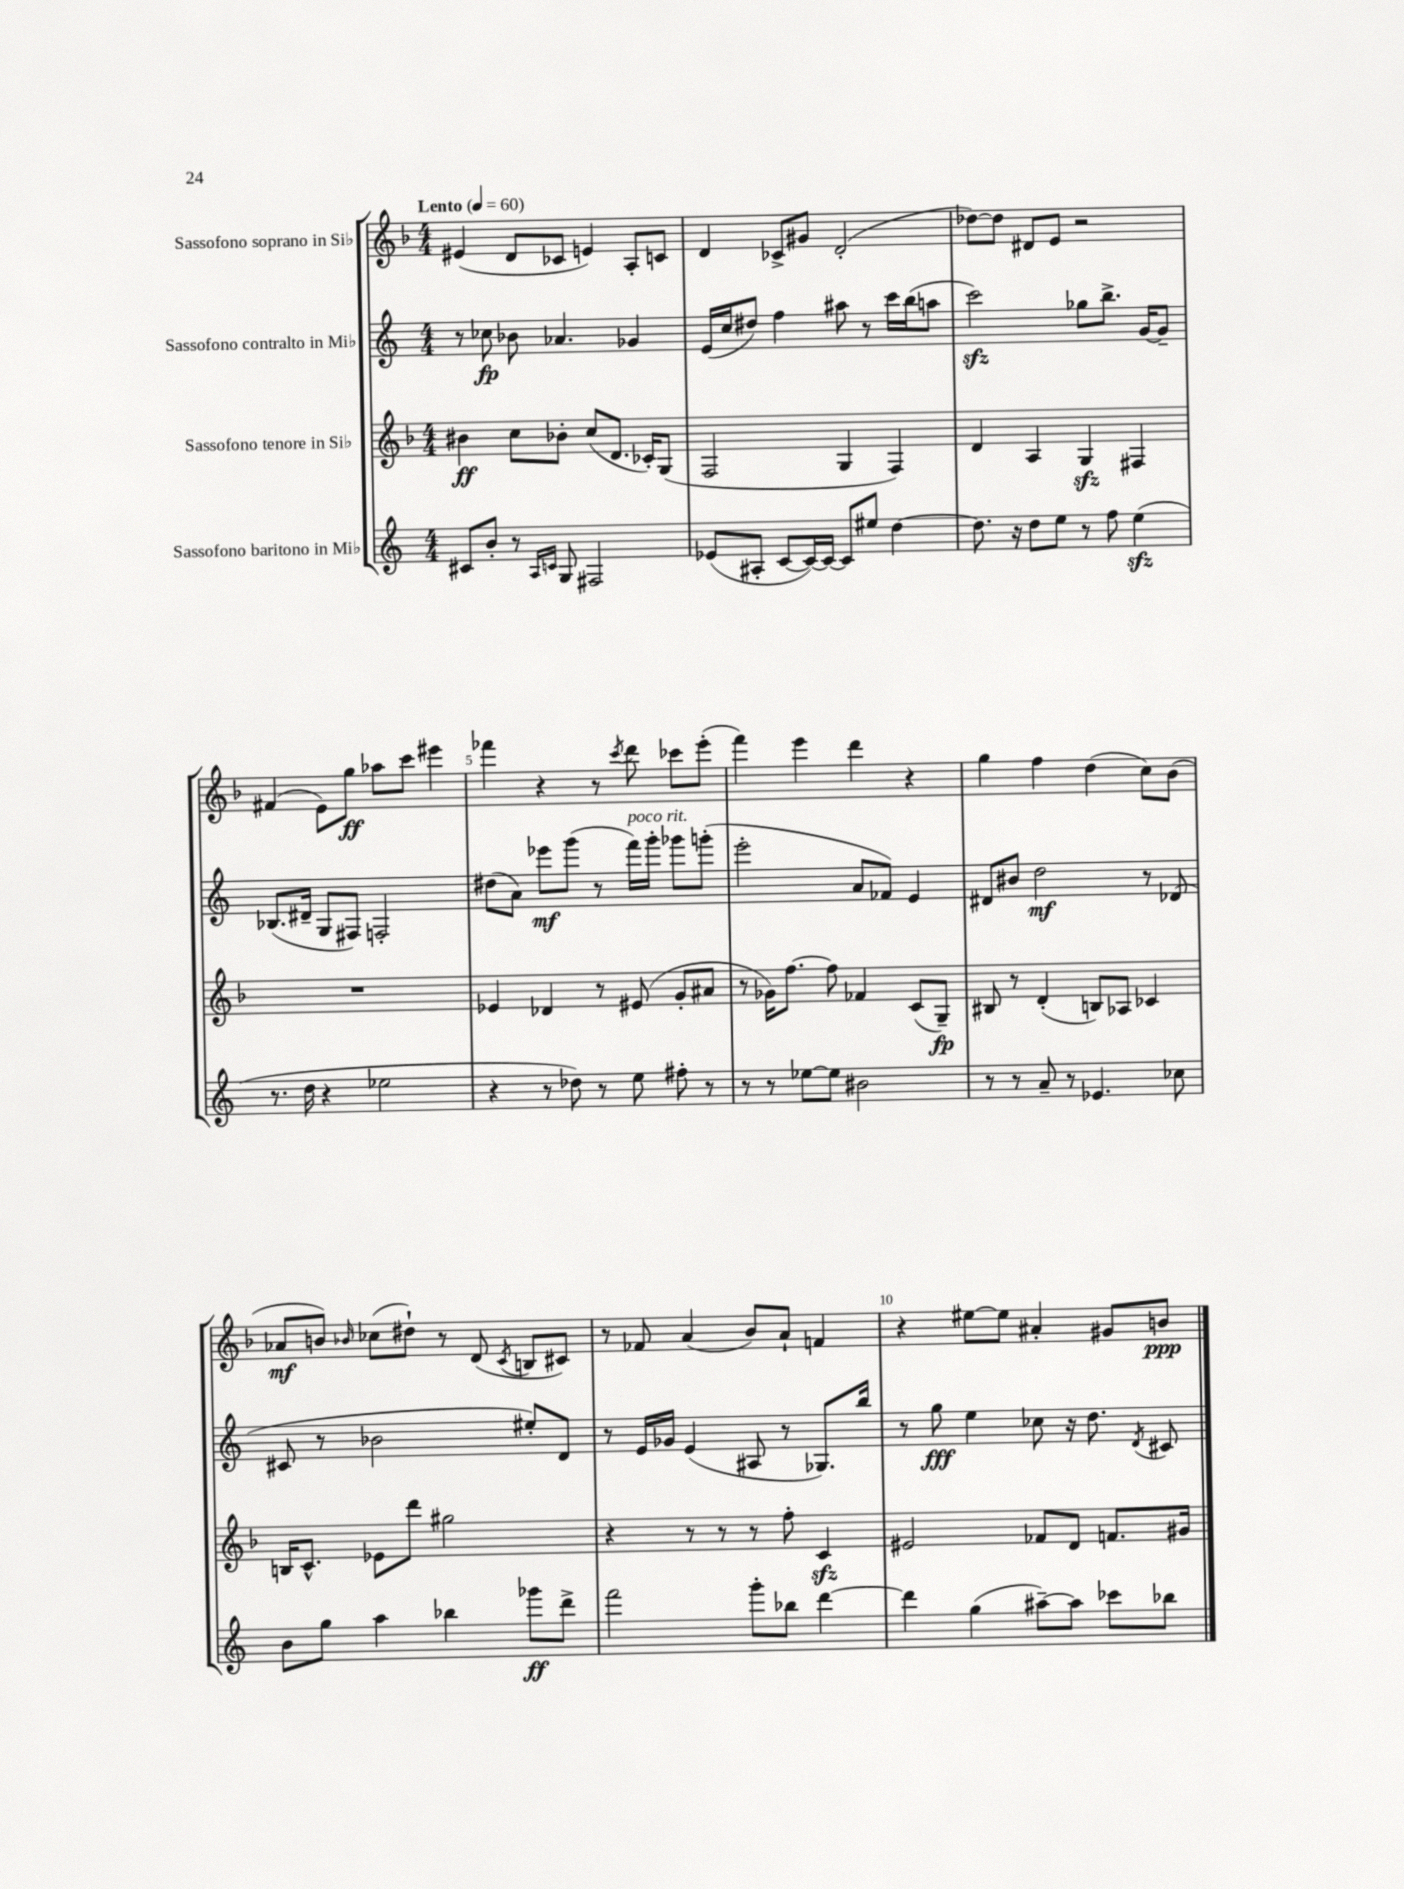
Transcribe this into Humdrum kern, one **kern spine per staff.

**kern	**kern	**kern	**kern
*staff4	*staff3	*staff2	*staff1
*clefG2	*clefG2	*clefG2	*clefG2
*k[]	*k[b-]	*k[]	*k[b-]
*M4/4	*M4/4	*M4/4	*M4/4
*MM60	*MM60	*MM60	*MM60
8c#	4b#	8r	(4e#
8b'	.	8cc-	.
8r	8cc	8b-	8d
16qqA	.	.	.
16qqc	.	.	.
8G	8b-'	4.a-	8c-
2F#	(8cc	.	4e)
.	8.d	.	.
.	.	4g-	8A'
.	16c-')	.	.
.	(8G	.	8c
=	=	=	=
(8e-	2F	(16e	4d
.	.	16cc	.
8A#'	.	8dd#)	.
[8c	.	4ff	8c-^
16c_)	.	.	8g#
16c_	.	.	.
8c]	4G	8aa#	(2d'
8ee#	.	8r	.
[4dd	4F)	16ccc	.
.	.	(16bb	.
.	.	8aa	.
=	=	=	=
8.dd]	4d	2ccc)	[8dd-)
.	.	.	8dd-]
16r	.	.	.
8dd	4A	.	8d#
8ee	.	.	8e
8r	4G	8gg-	2r
8ff	.	8.bb^	.
(4ee	4F#	.	.
.	.	[16g	.
.	.	8g~]	.
=	=	=	=
8.r	1r	(8.B-	(4f#
16dd	.	16d#~	.
4r	.	8G	8e)
.	.	8F#)	8gg
2ee-	.	2F'	8aa-
.	.	.	8ccc
.	.	.	4eee#
=	=	=	=
4r	4e-	(8dd#	4fff-
.	.	8a)	.
8r	4d-	8eee-	4r
8dd-)	.	(8ggg	.
8r	8r	8r	8r
.	.	.	8qccc
8ee	(8e#	16fff)	8ddd
.	.	16ggg'	.
8ff#'	8g'	8ggg-	8ccc-
8r	8a#	(8ggg'	(8eee'
=	=	=	=
8r	8r	2eee'	4fff)
8r	16g-)	.	.
.	[8.ff	.	.
[8ee-	.	.	4eee
8ee-]	8ff]	.	.
2b#	4f-	8a	4ddd
.	.	8f-)	.
.	(8c	4e	4r
.	8G~)	.	.
=	=	=	=
8r	8B#	8d#	4gg
8r	8r	8b#	.
8a~	(4d'	2dd	4ff
8r	.	.	.
4.e-	8B)	.	(4dd
.	8A-	.	.
.	4c-	8r	8cc)
8cc-	.	(8d-	(8b-
=	=	=	=
8b	16B	8c#	8a-
.	8.c^^	.	.
8gg	.	8r	8b)
.	.	.	16qqb-
4aa	8e-	2b-	(8cc-
.	8ddd	.	8dd#`)
4bb-	2gg#	.	8r
.	.	.	(8d
.	.	.	8qc
8ggg-	.	8ee#')	8B
8ddd^	.	8d	8c#)
=	=	=	=
2fff	4r	8r	8r
.	.	16e	8f-
.	.	16g-	.
.	8r	(4e	(4a
.	8r	.	.
8ggg'	8r	8A#	8b-)
8bb-	8ff'	8r	8a`
[4ddd	4c	8.G-)	4f
.	.	16bb	.
=	=	=	=
4ddd]	2e#	8r	4r
.	.	8gg	.
(4gg	.	4ee	[8ee#
.	.	.	8ee#]
[8aa#~)	8f-	8cc-	4a#'
8aa#]	8d	16r	.
.	.	8.dd	.
8ccc-	8.f	.	8g#
.	.	8qd	.
8bb-	.	8c#	8b
.	16g#	.	.
==	==	==	==
*-	*-	*-	*-
